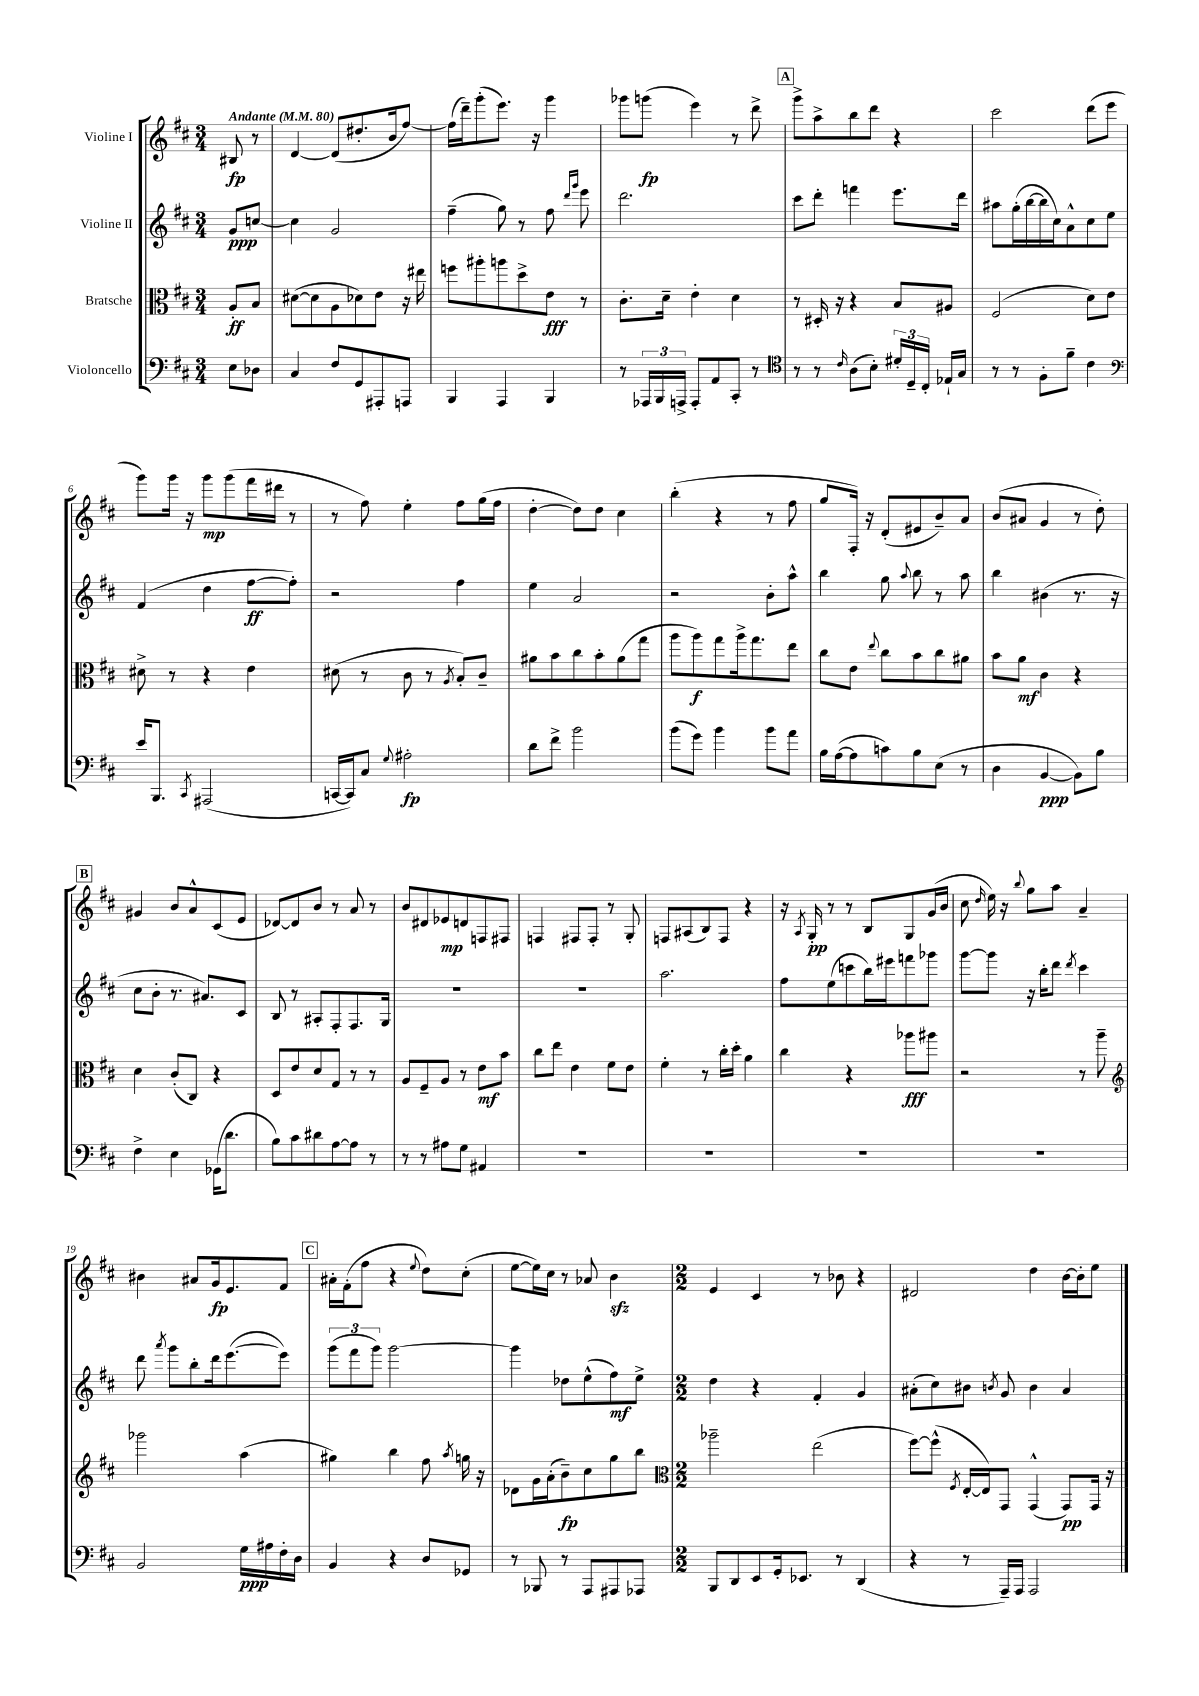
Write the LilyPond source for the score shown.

<<
\new StaffGroup <<
\new Staff = "s0" \with { instrumentName = "Violine I" } {
    \clef treble \key d \major \numericTimeSignature \time 3/4 \partial 4 \tempo "Andante" 4 = 80
    \autoBeamOff bis8\fp r8 |
    d'4~ d'8[( dis''8.-. b'16 fis''8]~) |
    fis''16[( d'''16--) g'''8-.( e'''8.]) r16 g'''4 |
    ges'''8[ g'''8]\fp( e'''4) r8 d'''8-> |
    \mark \markup { \box "A" } g'''8[-> a''8-> b''8 d'''8] r4 |
    cis'''2 d'''8[( e'''8] |
    g'''8[) g'''16] r16 g'''8[\mp g'''8( fis'''16 dis'''16] r8 |
    r8 fis''8) e''4-. fis''8[ g''16( fis''16] |
    d''4~-. d''8[) d''8] cis''4 |
    b''4-.( r4 r8 fis''8 |
    g''8[ fis16]-.) r16 d'8[-.( eis'8 b'8--) a'8] |
    b'8[( ais'8] g'4 r8 d''8-.) |
    \mark \markup { \box "B" } gis'4 b'8[ a'8-^ cis'8( e'8] |
    des'8[~) des'8 b'8] r8 a'8 r8 |
    b'8[ dis'8 ees'8\mp d'8 f8 fis8] |
    f4 fis8[ fis8]-. r8 g8-. |
    f8[ ais8( b8) f8] r4 |
    r16 \acciaccatura { a8 } g16-.\pp r8 r8 b8[ g8 g'16( b'16] |
    cis''8 \grace { d''16 } e''16) r16 \appoggiatura { b''8 } g''8[ a''8] a'4-- |
    bis'4 ais'8[ g'16\fp e'8. fis'8] |
    \mark \markup { \box "C" } ais'16[-. fis'16-.( fis''8] r4 \appoggiatura { e''8 } d''8[) cis''8]-.( |
    e''8[~ e''16) cis''16] r8 aes'8 b'4\sfz |
    \numericTimeSignature \time 2/2 e'4 cis'4 r8 bes'8 r4 |
    dis'2 d''4 b'16[~ b'16-. e''8] \bar "|." |
}
\new Staff = "s1" \with { instrumentName = "Violine II" } {
    \clef treble \key d \major \numericTimeSignature \time 3/4 \partial 4
    \autoBeamOff g'8[\ppp c''8]~ |
    c''4 g'2 |
    fis''4--( g''8) r8 fis''8 \grace { d'''16[ g'''16] } e'''8 |
    d'''2. |
    \mark \markup { \box "A" } cis'''8[ d'''8]-. f'''4 e'''8.[ d'''16] |
    ais''8[ g''16-.( b''16~ b''16 cis''16) a'8-^ cis''8 e''8] |
    fis'4( d''4 fis''8[~\ff fis''8]-.) |
    r2 fis''4 |
    e''4 a'2 |
    r2 b'8[-. a''8]-^ |
    b''4 g''8 \appoggiatura { a''8 } b''8 r8 a''8 |
    b''4 bis'4( r8. r16 |
    \mark \markup { \box "B" } cis''8[ b'8]-. r8. ais'8.[) cis'8] |
    b8 r8 ais8[-. fis8-. fis8. g16] |
    R2. |
    R2. |
    a''2. |
    fis''8[ e''8( c'''8 b''16) eis'''16 f'''8 ges'''8] |
    g'''8[~ g'''8] r16 b''16[-. d'''8] \acciaccatura { d'''8 } cis'''4 |
    d'''8 \acciaccatura { a'''8 } g'''8[ b''8-. d'''16 e'''8.~( e'''8]) |
    \mark \markup { \box "C" } \tuplet 3/2 { g'''8[( fis'''8 g'''8]) } g'''2~ |
    g'''4 des''8[ e''8-^( fis''8\mf) e''8]-> |
    \numericTimeSignature \time 2/2 d''4 r4 fis'4-. g'4 |
    ais'8[-.( cis''8) bis'8] \acciaccatura { b'8 } g'8 b'4 ais'4 \bar "|." |
}
\new Staff = "s2" \with { instrumentName = "Bratsche" } {
    \clef alto \key d \major \numericTimeSignature \time 3/4 \partial 4
    \autoBeamOff a8[-.\ff b8] |
    dis'8[~( dis'8 a8 des'8) e'8] r16 eis''16 |
    f''8[ ais''8-. a''8 d''8-> e'8]\fff r8 |
    cis'8.[-. d'16]-- e'4-. d'4 |
    \mark \markup { \box "A" } r8 dis16-. r16 r4 b8[ ais8] |
    fis2( d'8[) e'8] |
    dis'8-> r8 r4 e'4 |
    dis'8( r8 cis'8 r8 \acciaccatura { a8 } b8[-.) cis'8]-- |
    ais'8[ b'8 cis''8 b'8-. ais'8( g''8] |
    a''8[ a''8\f) g''8 a''16-> g''8. e''8] |
    cis''8[ e'8] \appoggiatura { e''8 } cis''8[ b'8 cis''8 ais'8] |
    b'8[ a'8]\mf cis'4 r4 |
    \mark \markup { \box "B" } d'4 cis'8[-.( cis8]) r4 |
    d8[ e'8 d'8 g8] r8 r8 |
    a8[ fis8-- a8] r8 e'8[\mf b'8] |
    cis''8[ e''8] e'4 fis'8[ e'8] |
    fis'4-. r8 cis''16[-. d''16]-. a'4 |
    cis''4 r4 aes''8[\fff ais''8] |
    r2 r8 a''8-- |
    \clef treble ges'''2 a''4( |
    \mark \markup { \box "C" } gis''4) b''4 fis''8 \acciaccatura { a''8 } g''16 r16 |
    des'8[ g'16 a'16-.( b'8--\fp) cis''8 g''8 b''8] |
    \numericTimeSignature \time 2/2 \clef alto aes''2-- e''2( |
    fis''8[~) fis''8]-^( \acciaccatura { fis8 } e16[~-. e16) g,8] g,4-^( g,8[\pp) g,16] r16 \bar "|." |
}
\new Staff = "s3" \with { instrumentName = "Violoncello" } {
    \clef bass \key d \major \numericTimeSignature \time 3/4 \partial 4
    \autoBeamOff e8[ des8] |
    cis4 fis8[ g,8 ais,,8-. a,,8] |
    b,,4 a,,4 b,,4 |
    r8 \tuplet 3/2 { aes,,16[ b,,16 a,,16]-> } a,,8[-. a,8 cis,8]-. r8 |
    \mark \markup { \box "A" } \clef tenor r8 r8 \grace { cis'16 } a8[( b8]-.) \tuplet 3/2 { dis'16[-. d16-- cis16]-. } ees16[-! g16] |
    r8 r8 fis8[-. fis'8]-- cis'4 |
    \clef bass e'16[ b,,8.] \acciaccatura { cis,8 } ais,,2( |
    c,16[~ c,16) cis8] \appoggiatura { g8 } ais2-.\fp |
    d'8[ fis'8]-> b'2 |
    b'8[( g'8]) b'4 b'8[ a'8] |
    b16[ a16~( a8 c'8) b8 e8]( r8 |
    d4 b,4~\ppp b,8[) b8] |
    \mark \markup { \box "B" } fis4-> e4 ges,16[( d'8.] |
    b8[) cis'8 dis'8 a8~ a8] r8 |
    r8 r8 ais8[ g8] ais,4 |
    R2. |
    R2. |
    R2. |
    R2. |
    b,2 g16[\ppp ais16 fis16-. d16] |
    \mark \markup { \box "C" } b,4 r4 d8[ ges,8] |
    r8 bes,,8 r8 a,,8[ ais,,8 aes,,8] |
    \numericTimeSignature \time 2/2 b,,8[ d,8 e,8 g,16-. ees,8.] r8 d,4( |
    r4 r8 a,,16[--) a,,16] a,,2 \bar "|." |
}
>>
>>
